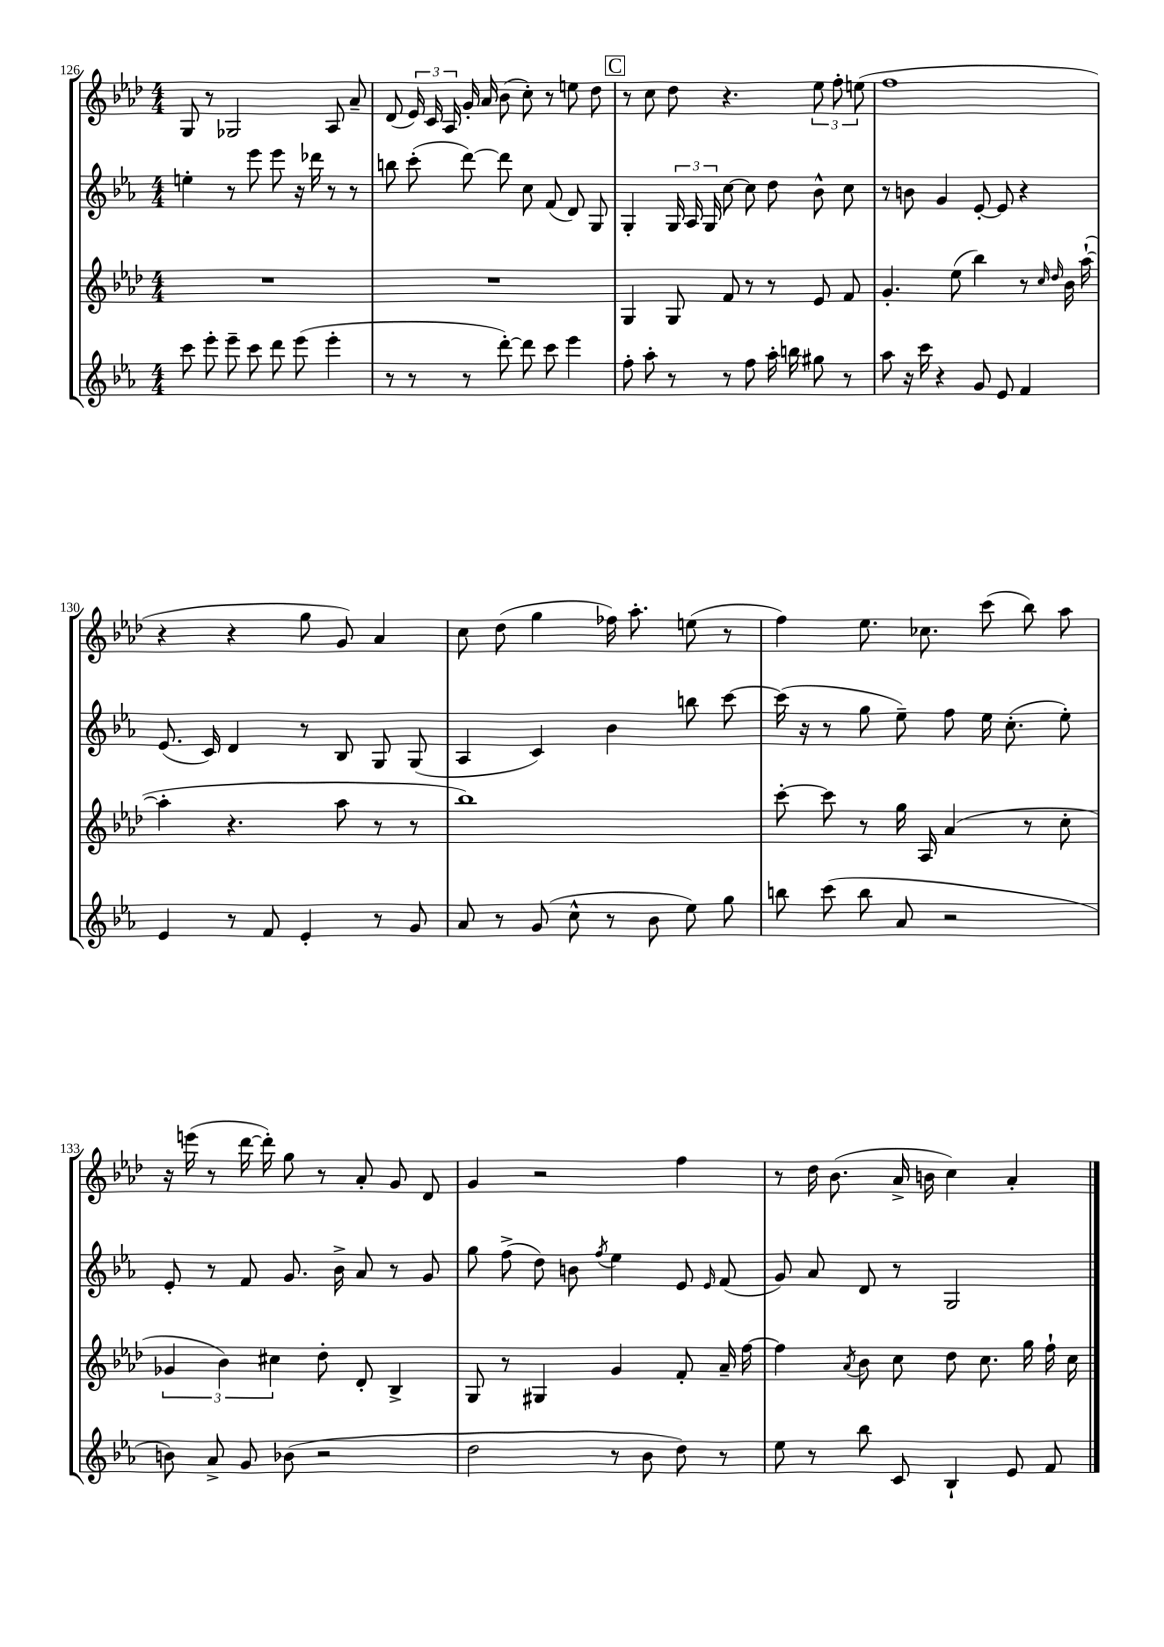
<<
\new StaffGroup <<
\new Staff = "s0" {
    \clef treble \key aes \major \numericTimeSignature \time 4/4
    \autoBeamOff g8 r8 ges2 aes8 aes'8-- |
    des'8( \tuplet 3/2 { ees'16) c'16 aes16 } g'16-. aes'16 bes'8( c''8-.) r8 e''8 des''8 |
    \mark \markup { \box "C" } r8 c''8 des''8 r4. \tuplet 3/2 { ees''8 f''8-. e''8( } |
    f''1 |
    r4 r4 g''8 g'8) aes'4 |
    c''8 des''8( g''4 fes''16) aes''8.-. e''8( r8 |
    f''4) ees''8. ces''8. c'''8( bes''8) aes''8 |
    r16 e'''16( r8 des'''16~ des'''16-.) g''8 r8 aes'8-. g'8 des'8 |
    g'4 r2 f''4 |
    r8 des''16 bes'8.( aes'16-> b'16 c''4) aes'4-. \bar "|." |
}
\new Staff = "s1" {
    \clef treble \key ees \major \numericTimeSignature \time 4/4
    \autoBeamOff e''4-. r8 ees'''8 ees'''8 r16 des'''16 r8 r8 |
    b''8 c'''8-.( d'''8~) d'''8 c''8 f'8( d'8) g8 |
    \mark \markup { \box "C" } g4-. \tuplet 3/2 { g16 aes16 g16 } c''8~ c''8 d''8 bes'8-^ c''8 |
    r8 b'8 g'4 ees'8~-. ees'8 r4 |
    ees'8.( c'16) d'4 r8 bes8 g8 g8( |
    aes4 c'4) bes'4 b''8 c'''8~ |
    c'''16( r16 r8 g''8 ees''8--) f''8 ees''16 c''8.-.( ees''8-.) |
    ees'8-. r8 f'8 g'8. bes'16-> aes'8 r8 g'8 |
    g''8 f''8->( d''8) b'8 \acciaccatura { f''8 } ees''4 ees'8 \grace { ees'16 } f'8( |
    g'8) aes'8 d'8 r8 g2 \bar "|." |
}
\new Staff = "s2" {
    \clef treble \key aes \major \numericTimeSignature \time 4/4
    \autoBeamOff R1 |
    R1 |
    \mark \markup { \box "C" } g4 g8 f'8 r8 r8 ees'8 f'8 |
    g'4.-. ees''8( bes''4) r8 \grace { c''16 des''16 } bes'16 aes''16~-!( |
    aes''4-. r4. aes''8 r8 r8 |
    bes''1) |
    c'''8~-. c'''8 r8 g''16 aes16 aes'4( r8 c''8-. |
    \tuplet 3/2 { ges'4 bes'4) cis''4 } des''8-. des'8-. bes4-> |
    g8 r8 gis4 g'4 f'8-. aes'16-- f''16~ |
    f''4 \acciaccatura { aes'8 } bes'8 c''8 des''8 c''8. g''16 f''16-! c''16 \bar "|." |
}
\new Staff = "s3" {
    \clef treble \key ees \major \numericTimeSignature \time 4/4
    \autoBeamOff c'''8 ees'''8-. ees'''8-- c'''8 d'''8 ees'''8( ees'''4-. |
    r8 r8 r8 d'''8~-.) d'''8 c'''8 ees'''4 |
    \mark \markup { \box "C" } f''8-. aes''8-. r8 r8 f''8 aes''16-. b''16 gis''8 r8 |
    aes''8 r16 c'''16 r4 g'8 ees'8 f'4 |
    ees'4 r8 f'8 ees'4-. r8 g'8 |
    aes'8 r8 g'8( c''8-^ r8 bes'8 ees''8) g''8 |
    b''8 c'''8( b''8 aes'8 r2 |
    b'8) aes'8-> g'8 bes'8( r2 |
    d''2 r8 bes'8 d''8) r8 |
    ees''8 r8 bes''8 c'8 bes4-! ees'8 f'8 \bar "|." |
}
>>
>>
\layout { \context { \Score currentBarNumber = #126 } }
